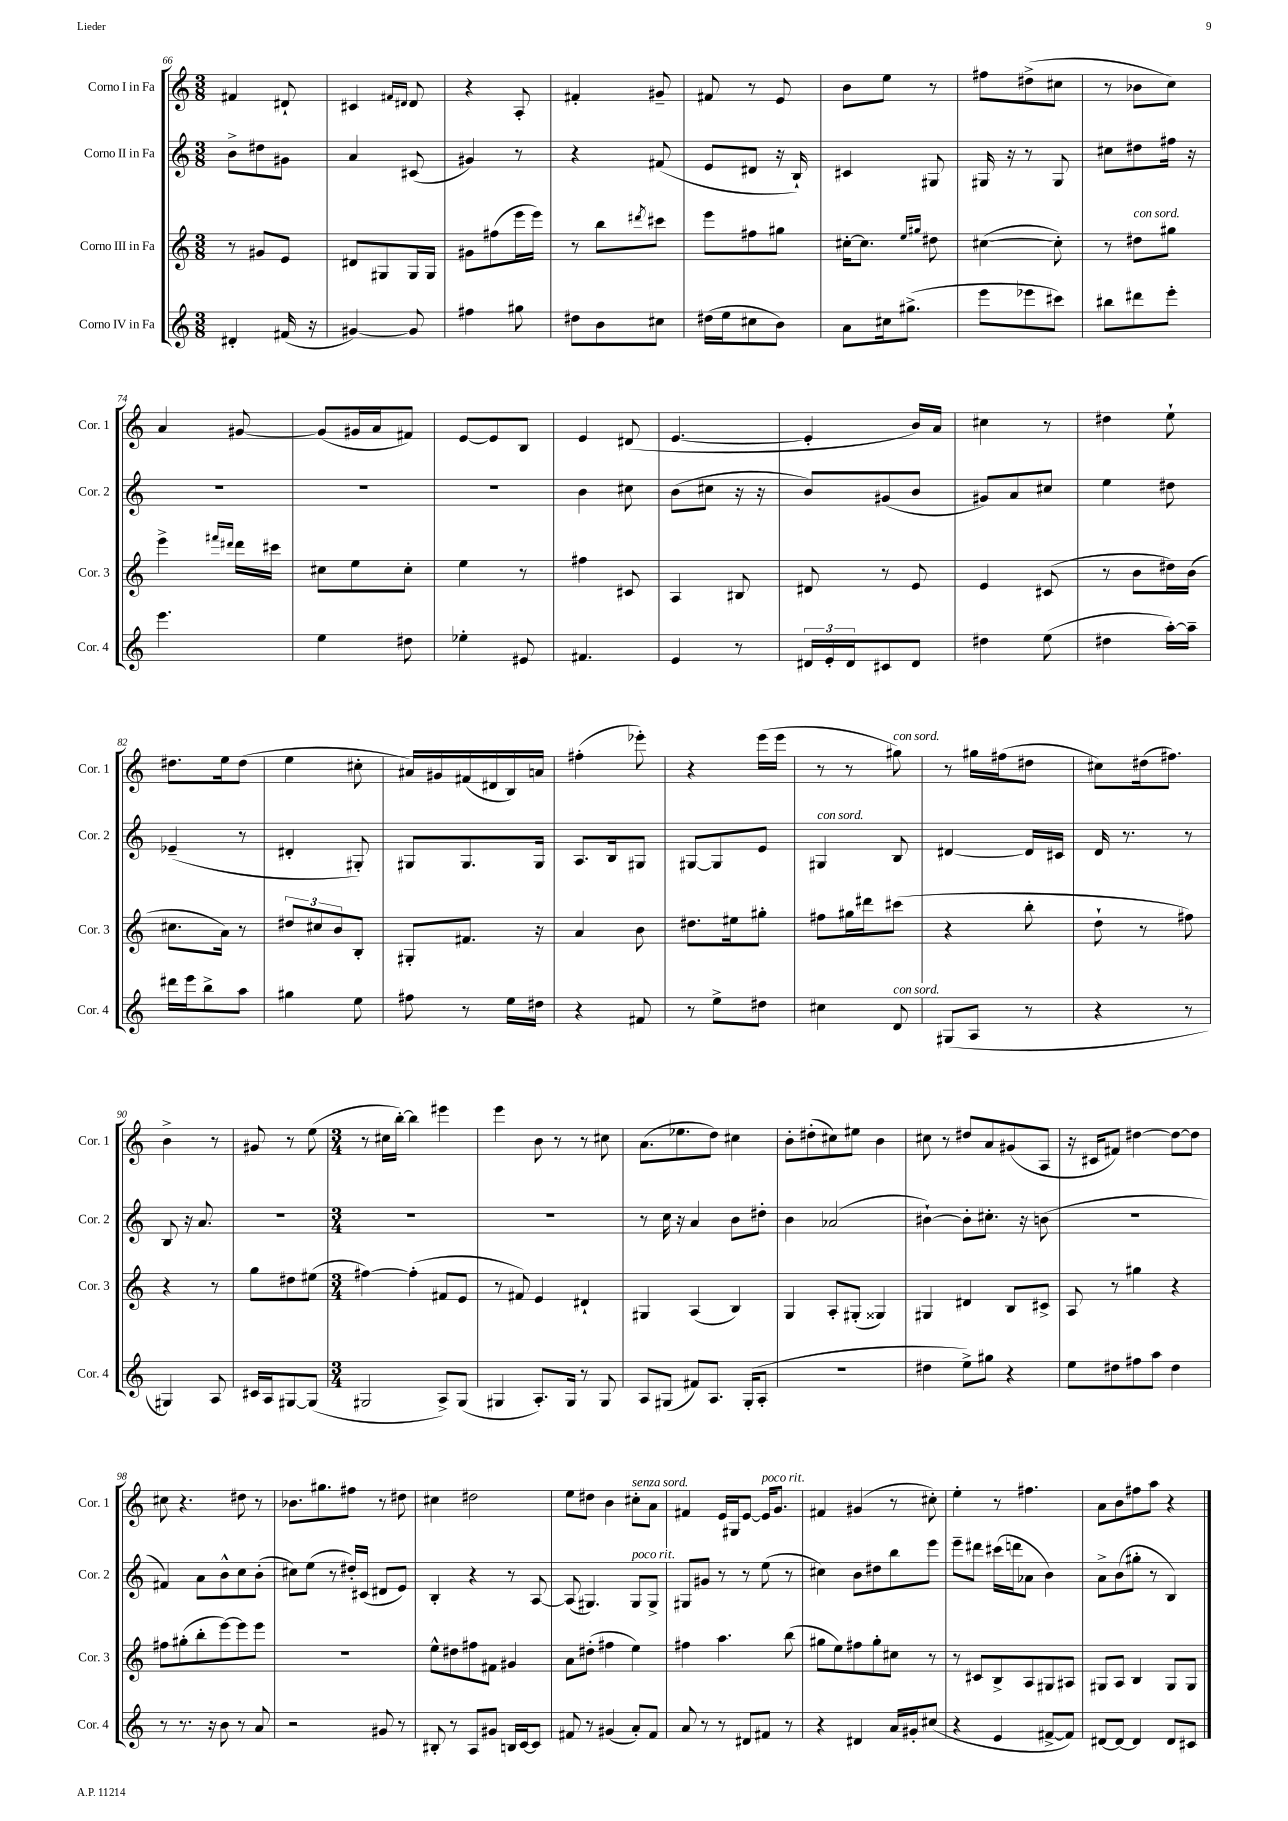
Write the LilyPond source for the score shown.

<<
\new StaffGroup <<
\new Staff = "s0" \with { instrumentName = "Corno I in Fa" shortInstrumentName = "Cor. 1" } {
    \clef treble \key c \major \numericTimeSignature \time 3/8
    fis'4 dis'8-! |
    cis'4 \grace { fis'16 dis'16 } dis'8 |
    r4 a8-. |
    fis'4-. gis'8-- |
    fis'8 r8 e'8 |
    b'8 e''8 r8 |
    fis''8 dis''8->( cis''8 |
    r8 bes'8 c''8) |
    a'4 gis'8~ |
    gis'8( gis'16 a'16 fis'8) |
    e'8~ e'8 b8 |
    e'4 dis'8( |
    e'4.~ |
    e'4-. b'16) a'16 |
    cis''4 r8 |
    dis''4 e''8-! |
    dis''8. e''16 dis''8( |
    e''4 cis''8-. |
    ais'16) gis'16 fis'16( dis'16 b16) a'16 |
    fis''4-.( ees'''8-.) |
    r4 e'''16( e'''16 |
    r8 r8 gis''8^\markup { \italic "con sord." }) |
    r8 gis''16 fis''16( dis''8 |
    cis''8) dis''16( fis''8.) |
    b'4-> r8 |
    gis'8 r8 e''8( |
    \numericTimeSignature \time 3/4 r8 cis''16 b''16~-.) b''4 eis'''4 |
    e'''4 b'8 r8 r8 cis''8 |
    a'8.( ees''8. d''8) cis''4 |
    b'8-. dis''8-.( cis''8) eis''8 b'4 |
    cis''8 r8 dis''8 a'8 gis'8( a8 |
    r16 cis'16 fis'8) dis''4~ dis''8~ dis''8 |
    cis''8 r4. dis''8 r8 |
    bes'8. gis''8. fis''8 r8 dis''8 |
    cis''4 dis''2 |
    e''8 dis''8 b'4 cis''8-.^\markup { \italic "senza sord." } a'8 |
    fis'4 e'16 gis16 e'8~ e'16^\markup { \italic "poco rit." } g'8. |
    fis'4 gis'4( r8 cis''8-.) |
    e''4-. r8 fis''4. |
    a'8 b'8 fis''8 a''8 r4 \bar "|." |
}
\new Staff = "s1" \with { instrumentName = "Corno II in Fa" shortInstrumentName = "Cor. 2" } {
    \clef treble \key c \major \numericTimeSignature \time 3/8
    b'8-> dis''8 gis'8 |
    a'4 cis'8( |
    gis'4) r8 |
    r4 fis'8( |
    e'8 dis'8 r16 b16-!) |
    cis'4 gis8 |
    gis16 r16 r8 gis8 |
    cis''8 dis''8 fis''16 r16 |
    R4. |
    R4. |
    R4. |
    b'4 cis''8 |
    b'8( cis''8 r16 r16 |
    b'8) gis'8( b'8 |
    gis'8) a'8 cis''8 |
    e''4 dis''8 |
    ees'4--( r8 |
    dis'4-. gis8-.) |
    gis8 gis8. gis16 |
    a8. b16 gis8 |
    gis8~ gis8 e'8 |
    gis4^\markup { \italic "con sord." } b8 |
    dis'4~ dis'16 cis'16 |
    d'16 r8. r8 |
    b8 r16 a'8. |
    R4. |
    \numericTimeSignature \time 3/4 R2. |
    R2. |
    r8 c''16 r16 a'4 b'8 dis''8-. |
    b'4 aes'2( |
    bis'4~-!) bis'8-. cis''8.-. r16 b'8( |
    R2. |
    fis'4) a'8 b'8-^ c''8 b'8-.( |
    cis''8) e''8( r8 dis''16-.) cis'16( dis'8 e'8) |
    b4-. r4 r8 a8~ |
    a8( gis4.) gis8^\markup { \italic "poco rit." } gis8-> |
    gis8 gis'8 r8 r8 e''8( r8 |
    cis''4) b'8 dis''8 b''8 e'''8 |
    e'''8-- dis'''8 cis'''16( d'''16 aes'8 b'4) |
    a'8-> b'8( gis''8-. r8 b4) \bar "|." |
}
\new Staff = "s2" \with { instrumentName = "Corno III in Fa" shortInstrumentName = "Cor. 3" } {
    \clef treble \key c \major \numericTimeSignature \time 3/8
    r8 gis'8 e'8 |
    dis'8 gis8 gis16 gis16 |
    gis'8 fis''8( e'''16 e'''16) |
    r8 b''8 \acciaccatura { dis'''8 } cis'''8 |
    e'''8 fis''8 gis''8 |
    cis''16~-. cis''8. \grace { e''16 gis''16 } dis''8 |
    cis''4~( cis''8-.) |
    r8 dis''8^\markup { \italic "con sord." } gis''8 |
    e'''4-> \grace { fis'''16 dis'''16 } dis'''16 cis'''16 |
    cis''8 e''8 cis''8-. |
    e''4 r8 |
    fis''4 cis'8 |
    a4 bis8 |
    dis'8 r8 e'8 |
    e'4 cis'8( |
    r8 b'8 dis''16) b'16( |
    cis''8. a'16) r8 |
    \tuplet 3/2 { dis''8 cis''8 b'8 } b8-. |
    gis8-. fis'8. r16 |
    a'4 b'8 |
    dis''8. eis''16 gis''8-. |
    fis''8 gis''16 dis'''16 cis'''8( |
    r4 b''8-. |
    d''8-! r8 fis''8) |
    r4 r8 |
    g''8 dis''8 eis''8( |
    \numericTimeSignature \time 3/4 fis''4~) fis''4-.( fis'8 e'8 |
    r8 fis'8) e'4 dis'4-! |
    gis4 a4( b4) |
    g4 a8-. gis8-.( gisis4) |
    gis4 dis'4 b8 cis'8-> |
    a8 r8 gis''4 r4 |
    fis''8 gis''8-.( b''8-. e'''8~) e'''8 e'''8 |
    R2. |
    e''8-^ dis''8 fis''8 fis'8 gis'4 |
    a'8 dis''8-.( fis''4 e''4) |
    fis''4 a''4. b''8( |
    gis''8 e''8) fis''8 gis''8-. cis''8 r8 |
    r8 cis'8 b8-> a8 gis8 ais8 |
    gis8 a8 b4 gis8 gis8 \bar "|." |
}
\new Staff = "s3" \with { instrumentName = "Corno IV in Fa" shortInstrumentName = "Cor. 4" } {
    \clef treble \key c \major \numericTimeSignature \time 3/8
    dis'4-. fis'16( r16 |
    gis'4~) gis'8 |
    fis''4 gis''8 |
    dis''8 b'8 cis''8 |
    dis''16( e''16 cis''8 b'8) |
    a'8 cis''16 gis''8.->( |
    e'''8 ees'''8 cis'''8) |
    bis''8 dis'''8 e'''8-. |
    e'''4. |
    e''4 dis''8 |
    ees''4-. eis'8 |
    fis'4. |
    e'4 r8 |
    \tuplet 3/2 { dis'16 e'16-. dis'16 } cis'8 dis'8 |
    dis''4 e''8( |
    dis''4 a''16~-.) a''16-- |
    dis'''16 e'''16 b''8-> a''8 |
    gis''4 e''8 |
    fis''8 r8 e''16 dis''16 |
    r4 fis'8 |
    r8 e''8-> dis''8 |
    cis''4 d'8^\markup { \italic "con sord." } |
    gis8( a8 r8 |
    r4 r8 |
    gis4) a8 |
    cis'16 a16 gis8~ gis8( |
    \numericTimeSignature \time 3/4 gis2 a8->) gis8( |
    gis4 a8.-.) gis16 r8 gis8 |
    a8 gis8( fis'8) a8. gis16-.( a8-. |
    R2. |
    dis''4 e''8->) gis''8 r4 |
    e''8 dis''8 fis''8 a''8 dis''4 |
    r8 r8. r16 b'8 r8 a'8 |
    r2 gis'8 r8 |
    bis8-. r8 a8 gis'8 b16 c'16~ c'8 |
    fis'8 r8 gis'4( a'8-.) fis'8 |
    a'8 r8 r8 dis'8 fis'8 r8 |
    r4 dis'4 a'16 gis'16-. cis''8( |
    r4 e'4 fis'8~-> fis'8) |
    dis'8~ dis'8~ dis'4 dis'8 cis'8 \bar "|." |
}
>>
>>
\layout { \context { \Score currentBarNumber = #66 } }
